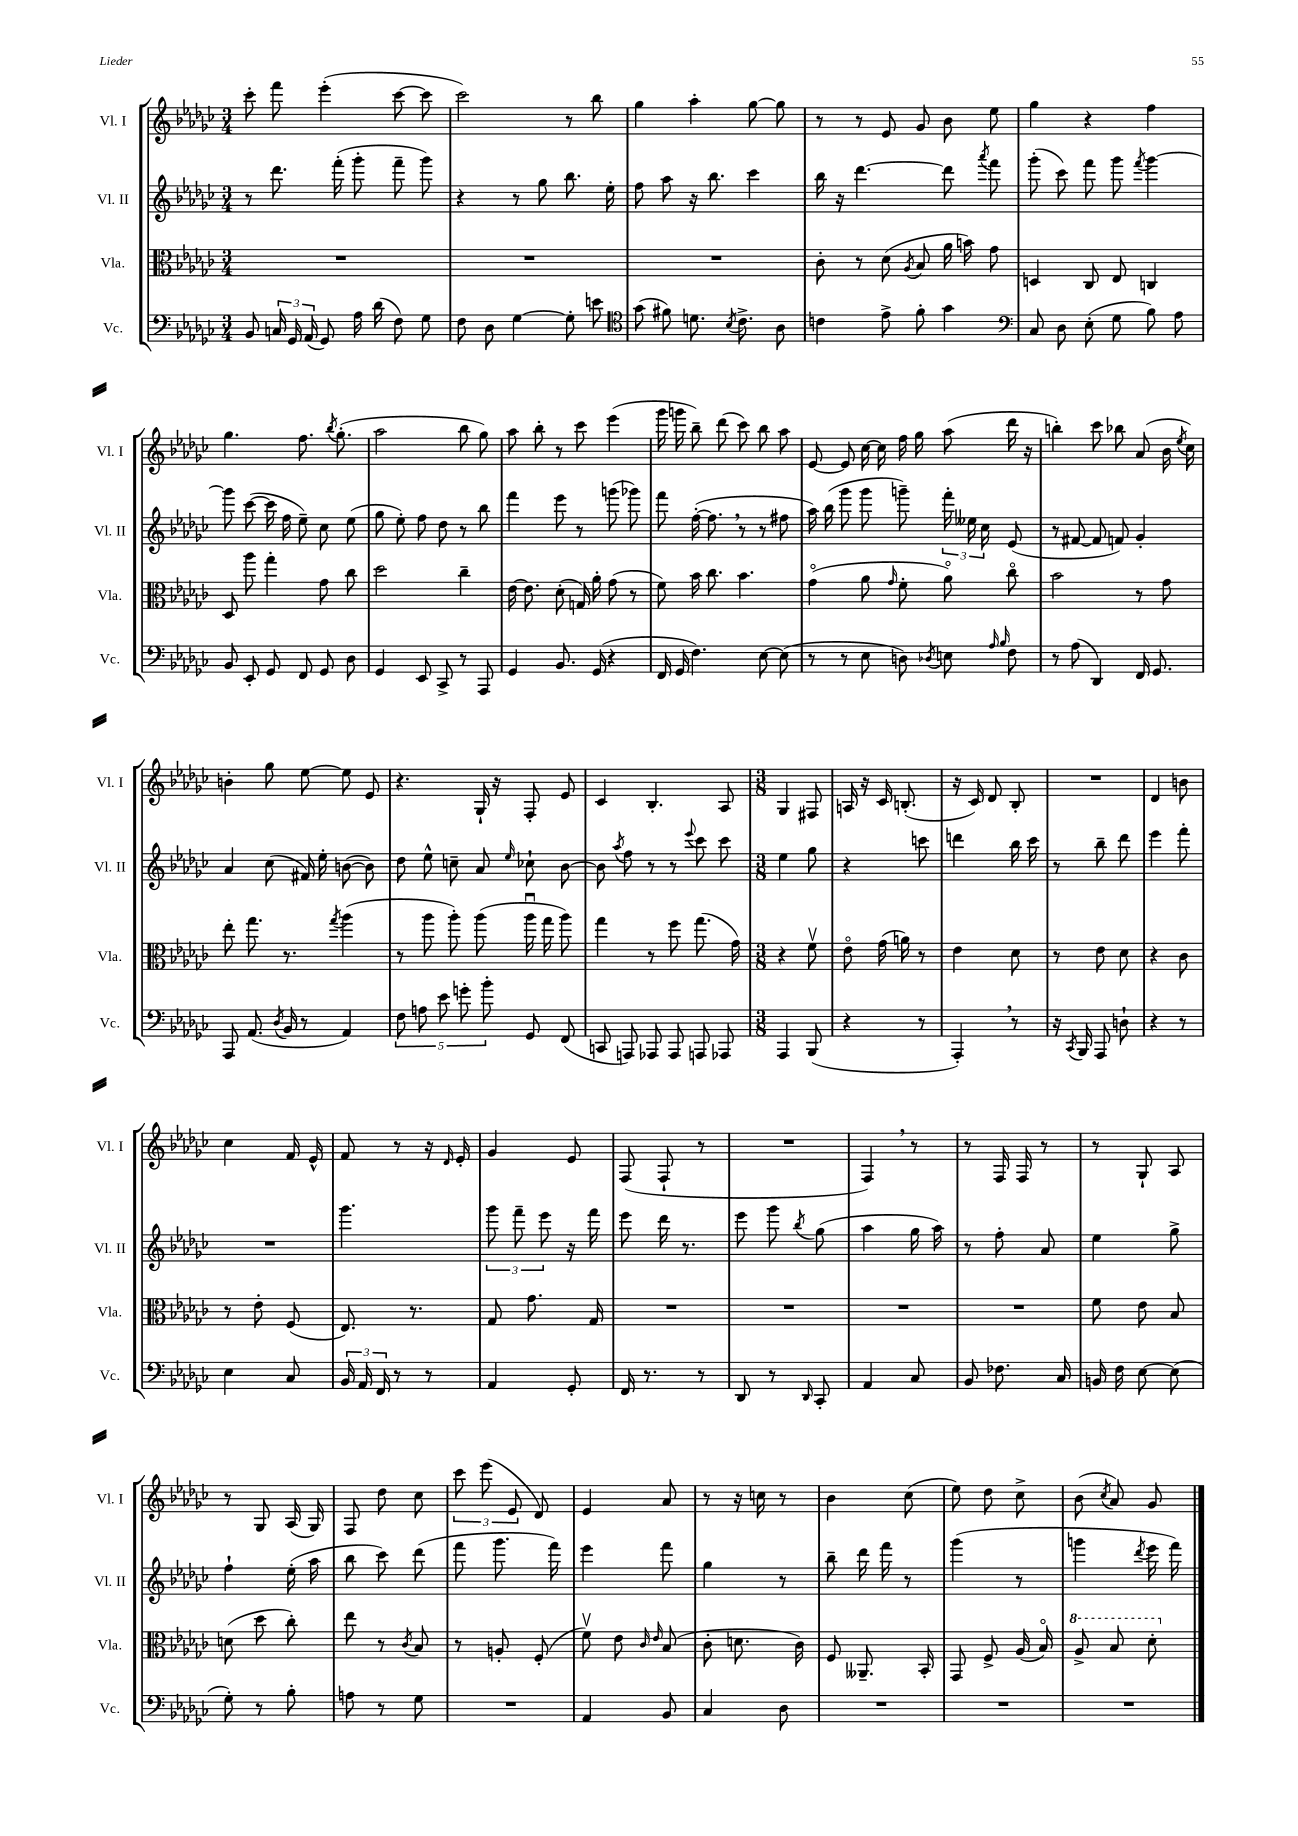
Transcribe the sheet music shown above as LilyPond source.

<<
\new StaffGroup <<
\new Staff = "s0" \with { instrumentName = "Vl. I" shortInstrumentName = "Vl. I" } {
    \clef treble \key ges \major \numericTimeSignature \time 3/4
    \autoBeamOff ces'''8-. f'''8 ees'''4-.( ces'''8~ ces'''8 |
    ces'''2) r8 bes''8 |
    ges''4 aes''4-. ges''8~ ges''8 |
    r8 r8 ees'8 ges'8 bes'8 ees''8 |
    ges''4 r4 f''4 |
    ges''4. f''8. \acciaccatura { bes''8 } ges''8.-.( |
    aes''2 bes''8 ges''8) |
    aes''8 bes''8-. r8 ces'''8 ees'''4( |
    ges'''16 g'''16 bes''8--) des'''8( ces'''8) bes''8 aes''8 |
    ees'8~ ees'8 ces''16~ ces''16 f''16 ges''16 aes''8( des'''16 r16 |
    b''4-.) ces'''8 bes''8 aes'8( bes'16 \acciaccatura { ees''8 } ces''16) |
    b'4-. ges''8 ees''8~ ees''8 ees'8 |
    r4. ges16-! r16 f8-. ees'8 |
    ces'4 bes4.-. aes8 |
    \numericTimeSignature \time 3/8 ges4 fis8 |
    a16 r16 ces'16 b8.-.( |
    r16 ces'16) des'8 bes8-. |
    R4. |
    des'4 b'8 |
    ces''4 f'16 ees'16-^ |
    f'8 r8 r16 \grace { des'16 } ees'16-. |
    ges'4 ees'8 |
    f8( f8-! r8 |
    R4. |
    f4) \breathe r8 |
    r8 f16 f16 r8 |
    r8 ges8-! aes8 |
    r8 ges8 aes16( ges16) |
    f8 des''8 ces''8 |
    \tuplet 3/2 { ces'''8 ees'''8( ees'8 } des'8) |
    ees'4 aes'8 |
    r8 r16 c''16 r8 |
    bes'4 ces''8( |
    ees''8) des''8 ces''8-> |
    bes'8( \acciaccatura { ces''8 } aes'8) ges'8 \bar "|." |
}
\new Staff = "s1" \with { instrumentName = "Vl. II" shortInstrumentName = "Vl. II" } {
    \clef treble \key ges \major \numericTimeSignature \time 3/4
    \autoBeamOff r8 des'''8. f'''16-.( ges'''8-. f'''8-- ges'''8) |
    r4 r8 ges''8 bes''8. ees''16-. |
    f''8 aes''8 r16 bes''8. ces'''4 |
    bes''16 r16 des'''4.~ des'''8 \acciaccatura { aes'''8 } f'''8 |
    ges'''8-.( ces'''8) f'''8 ges'''8 \acciaccatura { f'''8 } ges'''4~ |
    ges'''8 ces'''8~( ces'''16 f''16 ees''8--) ces''8 ees''8( |
    ges''8 ees''8-.) f''8 des''8 r8 bes''8 |
    f'''4 ees'''8 r8 g'''8( ges'''8) |
    f'''8 f''16~-.( f''8. \breathe r8 r8 fis''8 |
    aes''16) bes''16( ges'''8 ges'''8 g'''8--) \tuplet 3/2 { f'''16-. eeses''16 ces''16 } ees'8( |
    r8 fis'8~ fis'8 f'8) ges'4-. |
    aes'4 ces''8( fis'16) ees''16-. b'8~( b'8) |
    des''8 ees''8-^ c''8-- aes'8 \grace { ees''16 } ces''8-! bes'8~ |
    bes'8 \acciaccatura { aes''8 } f''8 r8 r8 \appoggiatura { ees'''8 } ces'''8 ces'''8 |
    \numericTimeSignature \time 3/8 ees''4 ges''8 |
    r4 c'''8 |
    d'''4 bes''16 ces'''16 |
    r8 bes''8-- des'''8 |
    ees'''4 f'''8-. |
    R4. |
    ges'''4. |
    \tuplet 3/2 { ges'''8 f'''8-- ees'''8 } r16 f'''16 |
    ees'''8 des'''16 r8. |
    ees'''8 ges'''8 \acciaccatura { bes''8 } ges''8( |
    aes''4 ges''16 aes''16) |
    r8 f''8-. aes'8 |
    ees''4 ges''8-> |
    f''4-! ees''16-.( aes''16 |
    bes''8 ces'''8) des'''8( |
    f'''8 ges'''8. f'''16) |
    ees'''4 f'''8 |
    ges''4 r8 |
    bes''8-- des'''16 f'''16 r8 |
    ges'''4( r8 |
    g'''4 \acciaccatura { des'''8 } ees'''16 f'''16) \bar "|." |
}
\new Staff = "s2" \with { instrumentName = "Vla." shortInstrumentName = "Vla." } {
    \clef alto \key ges \major \numericTimeSignature \time 3/4
    \autoBeamOff R2. |
    R2. |
    R2. |
    ces'8-. r8 des'8( \acciaccatura { aes8 } bes8 aes'16 b'16) ges'8 |
    d4 ces8 ees8 c4 |
    des8 aes''8 ges''4-. ges'8 ces''8 |
    des''2 ces''4-- |
    ees'16~ ees'8. des'8-.( g16) aes'16-. ges'8( r8 |
    f'8) bes'16 ces''8. bes'4. |
    ges'4\flageolet( aes'8 \grace { ges'16 } f'8-. aes'8\flageolet) ces''8\flageolet |
    bes'2 r8 ges'8 |
    ees''8-. ges''8. r8. \acciaccatura { ges''8 } aes''4( |
    r8 aes''8 aes''8-.) aes''8( aes''16\downbow ges''16 aes''8) |
    ges''4 r8 f''8 ges''8.( ges'16) |
    \numericTimeSignature \time 3/8 r4 f'8\upbow |
    ees'8\flageolet ges'16( a'16) r8 |
    ees'4 des'8 |
    r8 ees'8 des'8 |
    r4 ces'8 |
    r8 ees'8-. f8( |
    ees8.) r8. |
    ges8 ges'8. ges16 |
    R4. |
    R4. |
    R4. |
    R4. |
    f'8 ees'8 bes8 |
    d'8( des''8 ces''8-.) |
    ees''8 r8 \acciaccatura { ces'8 } bes8 |
    r8 a8-. f8-.( |
    f'8\upbow) ees'8 \grace { ces'16 ees'16 } bes8( |
    ces'8-. d'8. ces'16) |
    f8 aeses,8.-- bes,16-. |
    ges,8 f8-> aes16( bes16\flageolet) |
    \ottava #1 aes'8-> bes'8 des''8-. \ottava #0 \bar "|." |
}
\new Staff = "s3" \with { instrumentName = "Vc." shortInstrumentName = "Vc." } {
    \clef bass \key ges \major \numericTimeSignature \time 3/4
    \autoBeamOff bes,8 \tuplet 3/2 { c16 ges,16 aes,16( } ges,8) aes16 des'16( f8) ges8 |
    f8 des8 ges4~ ges8-. e'8 |
    \clef tenor ges'8( fis'8) d'8. \acciaccatura { bes8 } ces'8.-> aes8 |
    c'4 ees'8-> f'8-. ges'4 |
    \clef bass ces8 des8 ees8-.( ges8 bes8) aes8 |
    bes,8 ees,8-. ges,8 f,8 ges,8 des8 |
    ges,4 ees,8 ces,8-> r8 aes,,8 |
    ges,4 bes,8. ges,16( r4 |
    f,16 ges,16 f4.) ees8~ ees8( |
    r8 r8 ees8 d8) \acciaccatura { des8 } e8 \grace { aes16 bes16 } f8 |
    r8 aes8( des,4) f,16 ges,8. |
    aes,,8 aes,8.( \acciaccatura { des8 } bes,16 r8 aes,4) |
    \tuplet 5/4 { f8 a8 ees'8 g'8-. bes'8-. } ges,8 f,8( |
    c,8 a,,8) aes,,8 aes,,8 a,,8 aes,,8 |
    \numericTimeSignature \time 3/8 aes,,4 bes,,8( |
    r4 r8 |
    aes,,4-.) \breathe r8 |
    r16 \acciaccatura { ces,8 } bes,,16 aes,,8 d8-! |
    r4 r8 |
    ees4 ces8 |
    \tuplet 3/2 { bes,16 aes,16 f,16 } r8 r8 |
    aes,4 ges,8-. |
    f,16 r8. r8 |
    des,8 r8 \grace { des,16 } ces,8-. |
    aes,4 ces8 |
    bes,8 fes8. ces16 |
    b,16 f16 ees8~ ees8( |
    ges8-.) r8 bes8-. |
    a8 r8 ges8 |
    R4. |
    aes,4 bes,8 |
    ces4 des8 |
    R4. |
    R4. |
    R4. \bar "|." |
}
>>
>>
\layout { \context { \Score \remove "Bar_number_engraver" } }
